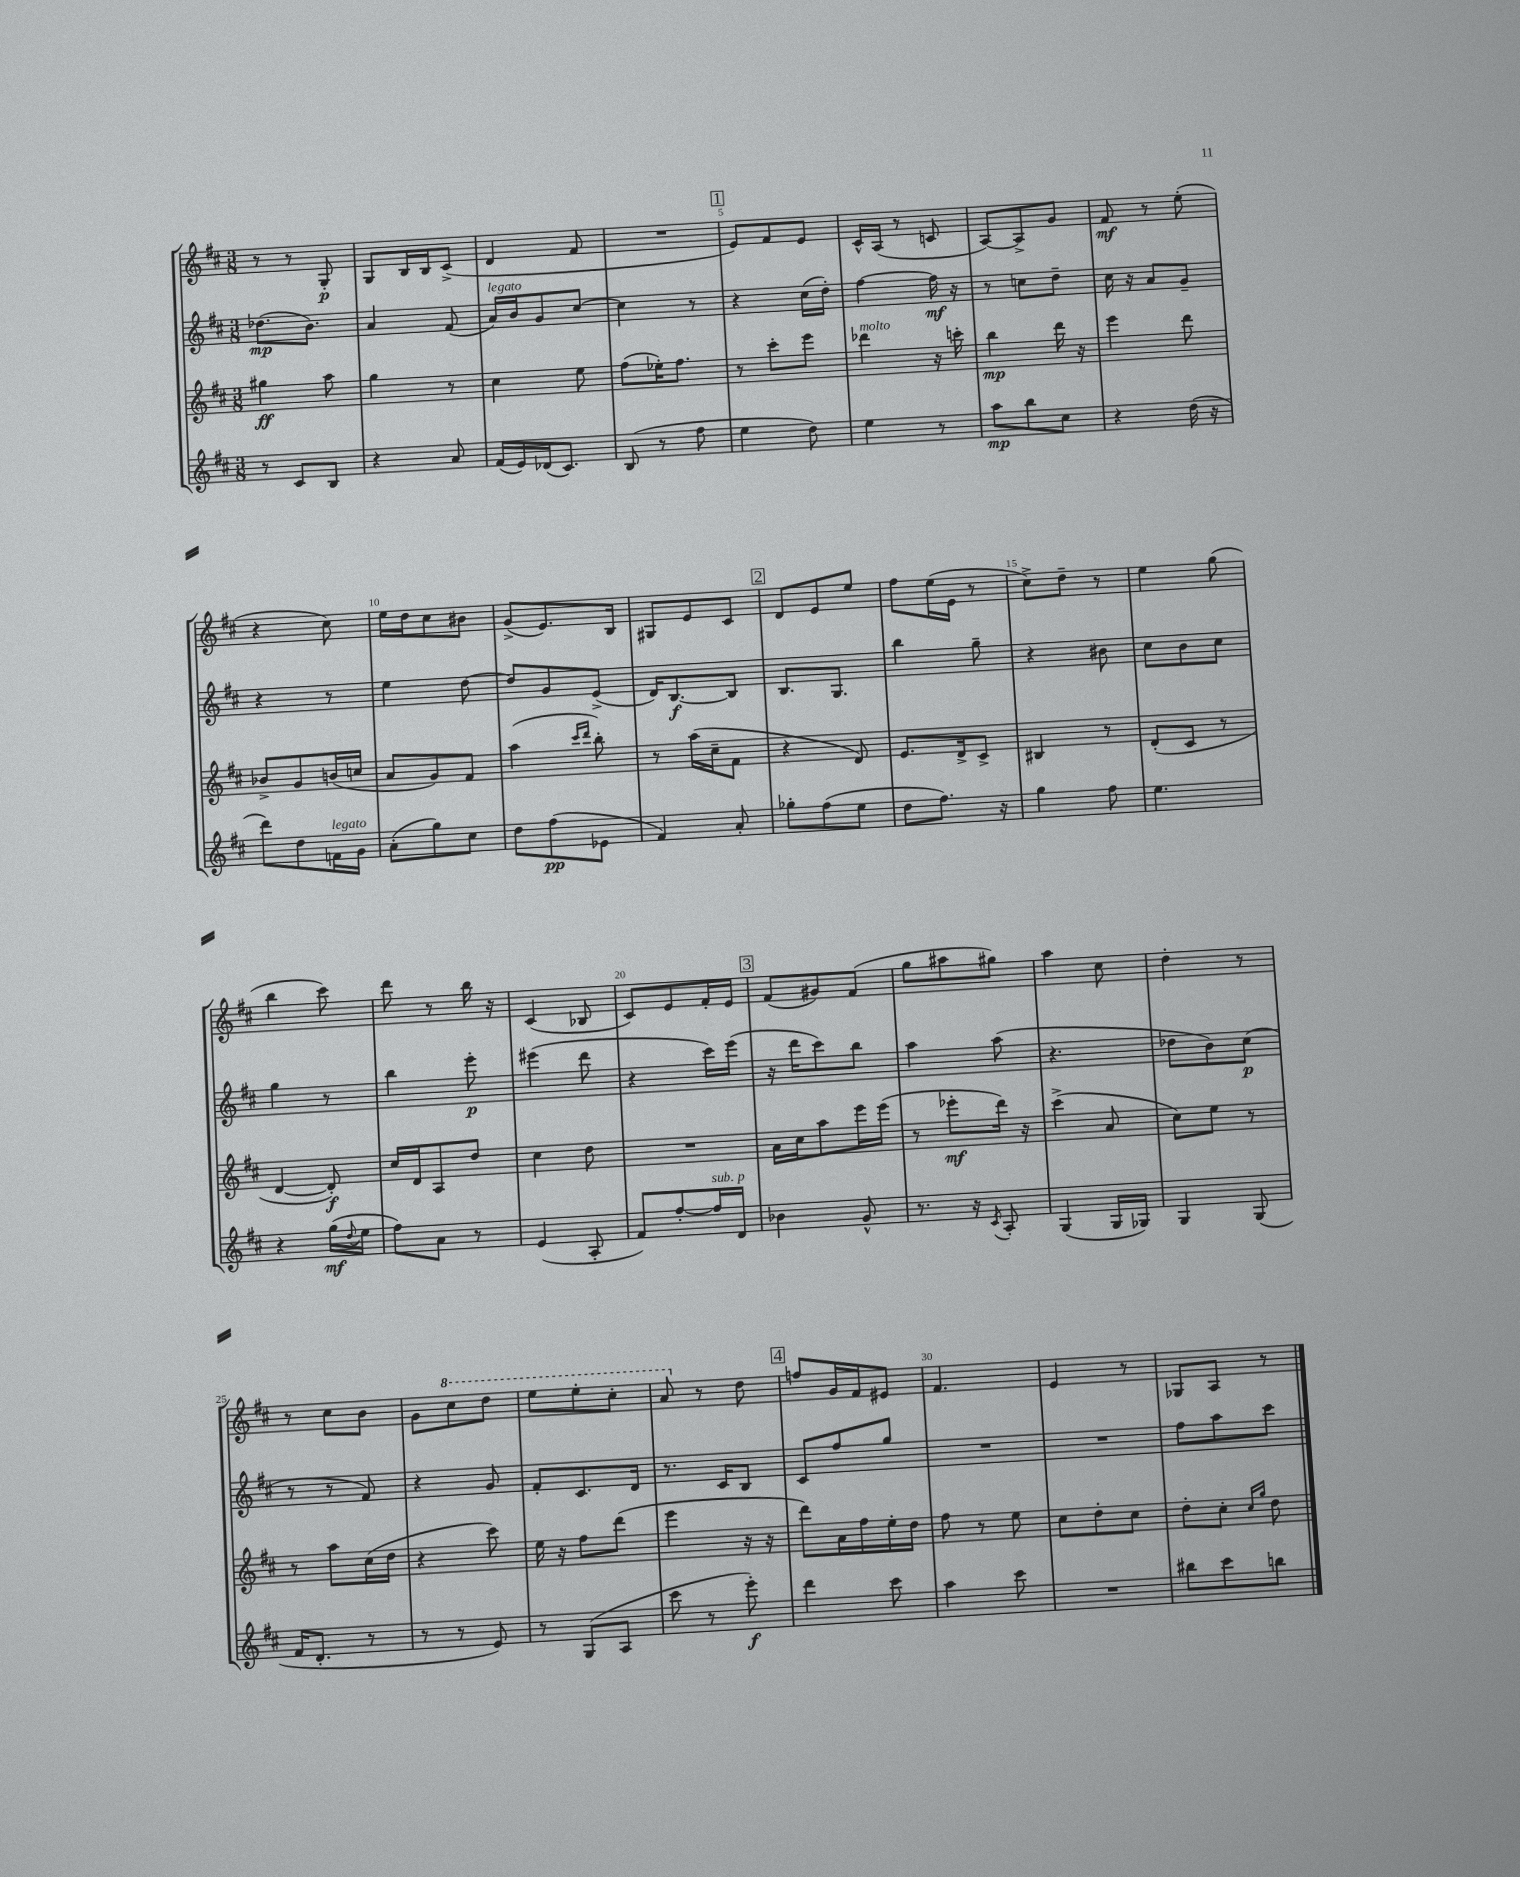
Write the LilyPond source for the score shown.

<<
\new StaffGroup <<
\new Staff = "s0" {
    \clef treble \key d \major \numericTimeSignature \time 3/8
    r8 r8 g8-.\p |
    g8 b16 b16 cis'8->( |
    d'4 fis'8 |
    R4. |
    \mark \markup { \box "1" } e'8) fis'8 e'8 |
    cis'16-^ a16( r8 c'8 |
    a8~) a8-> g'8 |
    fis'8\mf r8 e''8-.( |
    r4 cis''8) |
    e''16 d''16 cis''8 bis'8 |
    g'8->( e'8.) b16 |
    gis8 e'8 cis'8 |
    \mark \markup { \box "2" } d'8 e'8 e''8 |
    fis''8 e''16( e'16 r8 |
    cis''8->) d''8-- r8 |
    e''4 g''8( |
    b''4 cis'''8) |
    d'''8 r8 b''16 r16 |
    cis'4( bes8 |
    cis'8) e'8 fis'16-. e'16 |
    \mark \markup { \box "3" } fis'8( gis'8) fis'8( |
    g''8 ais''8 gis''8) |
    a''4 cis''8 |
    d''4-. r8 |
    r8 cis''8 b'8 |
    g'8 \ottava #1 cis'''8 d'''8 |
    e'''8 e'''8-. cis'''8-. |
    a''8 \ottava #0 r8 d''8 |
    \mark \markup { \box "4" } f''8 g'16 fis'16 eis'8 |
    fis'4. |
    e'4 r8 |
    ges8 a8 r8 \bar "|." |
}
\new Staff = "s1" {
    \clef treble \key d \major \numericTimeSignature \time 3/8
    des''8.\mp( b'8.) |
    a'4 fis'8( |
    a'16^\markup { \italic "legato" }) b'16 g'8 cis''8~ |
    cis''4 r8 |
    \mark \markup { \box "1" } r4 cis''16( d''16-.) |
    fis''4~ fis''16\mf r16 |
    r8 c''8 d''8-- |
    cis''16 r16 a'8 g'8-- |
    r4 r8 |
    e''4 d''8~ |
    d''8 g'8 e'8->( |
    d'16) b8.~\f b8 |
    \mark \markup { \box "2" } b8. g8. |
    b''4 g''8-- |
    r4 bis'8 |
    cis''8 b'8 cis''8 |
    g''4 r8 |
    b''4 e'''8-.\p |
    eis'''4( d'''8 |
    r4 cis'''16) e'''16( |
    \mark \markup { \box "3" } r16 d'''16 cis'''8) b''8 |
    a''4 a''8( |
    r4. |
    des''8 b'8) cis''8\p( |
    r8 r8 fis'8) |
    r4 g'8 |
    fis'8-. cis'8. d'16 |
    r8. cis'16 b8 |
    \mark \markup { \box "4" } cis'8 fis''8 g''8 |
    R4. |
    R4. |
    fis''8 a''8 cis'''8 \bar "|." |
}
\new Staff = "s2" {
    \clef treble \key d \major \numericTimeSignature \time 3/8
    gis''4\ff a''8 |
    g''4 r8 |
    cis''4 e''8 |
    fis''8( ees''16-.) fis''8. |
    \mark \markup { \box "1" } r8 cis'''8-. e'''8 |
    des'''4^\markup { \italic "molto" } r16 c'''16-. |
    b''4\mp d'''16 r16 |
    e'''4 d'''8 |
    bes'8-> g'8 b'16( c''16 |
    a'8 g'8) fis'8 |
    a''4( \grace { cis'''16 d'''16 } b''8-.) |
    r8 a''16( cis''16-- fis'8 |
    \mark \markup { \box "2" } r4 d'8) |
    e'8. d'16-> cis'8-> |
    bis4 r8 |
    d'8-.( cis'8 r8 |
    d'4~ d'8-.\f) |
    cis''16 d'16 a8 d''8 |
    cis''4 d''8 |
    R4. |
    \mark \markup { \box "3" } a'16 cis''16 a''8 e'''16 e'''16( |
    r8 ees'''8-.\mf d'''16) r16 |
    cis'''4->( a'8 |
    cis''8) e''8 r8 |
    r8 a''8 cis''16( d''16 |
    r4 cis'''8) |
    e''16 r16 fis''8 d'''8( |
    e'''4 r16 r16 |
    \mark \markup { \box "4" } d'''8) a'16 fis''16 e''16-. d''16 |
    fis''8 r8 e''8 |
    cis''8 d''8-. cis''8 |
    d''8-. cis''8-. \grace { cis''16 g''16 } d''8 \bar "|." |
}
\new Staff = "s3" {
    \clef treble \key d \major \numericTimeSignature \time 3/8
    r8 cis'8 b8 |
    r4 a'8 |
    fis'16( e'16) des'16( cis'8.) |
    b8( r8 fis''8 |
    \mark \markup { \box "1" } e''4 d''8) |
    e''4 r8 |
    a''8\mp b''8 cis''8 |
    r4 d''16( r16 |
    d'''8) d''8 f'16^\markup { \italic "legato" } g'16 |
    a'8-.( g''8) cis''8 |
    d''8 fis''8\pp( ees'8 |
    fis'4) a'8-. |
    \mark \markup { \box "2" } ges''8-. fis''8( e''8 |
    d''8 fis''8.) r16 |
    g''4 fis''8 |
    e''4. |
    r4 g''16\mf( \appoggiatura { d''8 } e''16 |
    fis''8) a'8 r8 |
    e'4( a8-. |
    fis'8) fis''8~-. fis''16^\markup { \italic "sub. p" } d'16 |
    \mark \markup { \box "3" } bes'4 g'8-^ |
    r8. r16 \acciaccatura { cis'8 } a8-. |
    g4( g16 ges16) |
    g4 g8( |
    fis'16 d'8.-. r8 |
    r8 r8 e'8) |
    r8 g8( a8 |
    cis'''8 r8 e'''8-.\f) |
    \mark \markup { \box "4" } d'''4 cis'''8 |
    a''4 cis'''8 |
    R4. |
    bis''8 cis'''8 b''8 \bar "|." |
}
>>
>>
\layout { \context { \Score \override BarNumber.break-visibility = ##(#f #t #t) barNumberVisibility = #(every-nth-bar-number-visible 5) } }
